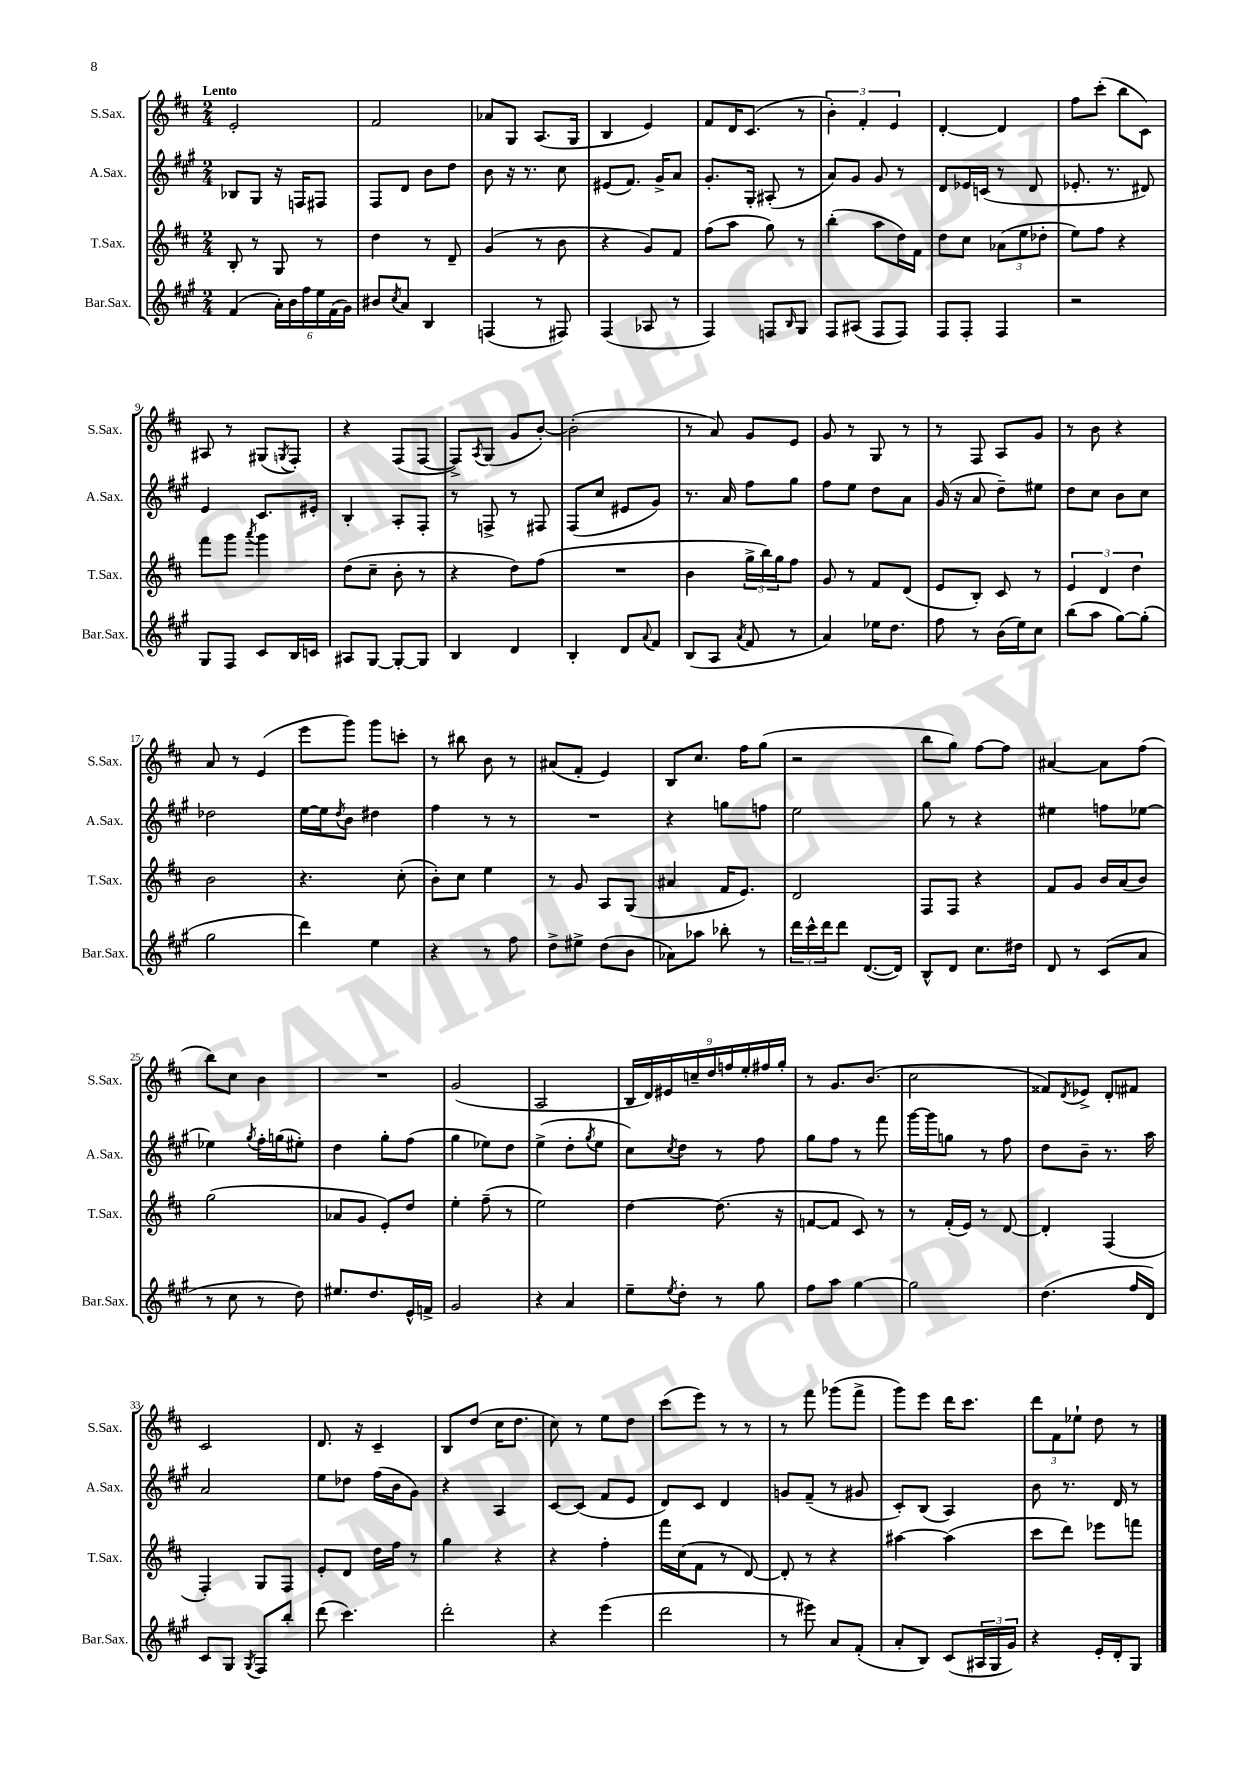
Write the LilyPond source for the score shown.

<<
\new StaffGroup <<
\new Staff = "s0" \with { instrumentName = "S.Sax." shortInstrumentName = "S.Sax." } {
    \clef treble \key d \major \numericTimeSignature \time 2/4 \tempo "Lento"
    e'2-. |
    fis'2 |
    aes'8 g8 a8.( g16 |
    b4 e'4) |
    fis'8 d'16 cis'8.( r8 |
    \tuplet 3/2 { b'4-.) fis'4-. e'4 } |
    d'4~-. d'4 |
    fis''8 cis'''8-.( b''8 cis'8) |
    ais8 r8 gis8( \acciaccatura { g8 } fis8-.) |
    r4 fis8( fis8~ |
    fis8->) \acciaccatura { a8 } g8( g'8 b'8~-.) |
    b'2-.( |
    r8 a'8) g'8 e'8 |
    g'8 r8 g8 r8 |
    r8 fis8 a8 g'8 |
    r8 b'8 r4 |
    a'8 r8 e'4( |
    e'''8 g'''8) g'''8 c'''8-. |
    r8 bis''8 b'8 r8 |
    ais'8( fis'8-. e'4) |
    b8 cis''8. fis''16 g''8( |
    r2 |
    b''8 g''8) fis''8~ fis''8 |
    ais'4~ ais'8 fis''8( |
    b''8) cis''8 b'4 |
    R2 |
    g'2( |
    a2 |
    \tuplet 9/8 { b16 d'16) eis'16 c''16-- d''16 f''16 e''16-. fis''16 g''16-. } |
    r8 g'8. b'8.( |
    cis''2 |
    fisis'8) \acciaccatura { d'8 } ees'8-> d'8-. fis'8 |
    cis'2 |
    d'8. r16 cis'4-- |
    b8 d''8( cis''16 d''8. |
    cis''8) r8 e''8 d''8 |
    cis'''8( e'''8) r8 r8 |
    r8 fis'''8 ges'''8( fis'''8-> |
    g'''8) e'''8 d'''16 cis'''8. |
    \tuplet 3/2 { d'''8 fis'8 ees''8-! } d''8 r8 \bar "|." |
}
\new Staff = "s1" \with { instrumentName = "A.Sax." shortInstrumentName = "A.Sax." } {
    \clef treble \key a \major \numericTimeSignature \time 2/4
    bes8 gis8 r16 f16 fis8 |
    fis8 d'8 b'8 d''8 |
    b'8 r16 r8. cis''8 |
    eis'8( fis'8.) gis'16-> a'8 |
    gis'8.-. gis16-. ais8-.( r8 |
    a'8) gis'8 gis'8 r8 |
    d'8 ees'16 c'16( r8 d'8 |
    ees'8.-. r8. dis'8) |
    e'4 cis'8. eis'16-. |
    b4-. a8-. fis8-. |
    r8 f8-> r8 fis8 |
    fis8( cis''8 eis'8 gis'8) |
    r8. a'16 fis''8 gis''8 |
    fis''8 e''8 d''8 a'8 |
    gis'16( r16 a'8 d''8--) eis''8 |
    d''8 cis''8 b'8 cis''8 |
    des''2 |
    e''16~ e''16 \acciaccatura { d''8 } b'8 dis''4 |
    fis''4 r8 r8 |
    R2 |
    r4 g''8 f''8 |
    e''2 |
    gis''8 r8 r4 |
    eis''4 f''8 ees''8~ |
    ees''4 \acciaccatura { gis''8 } fis''16-. g''16( eis''8-.) |
    d''4 gis''8-. fis''8( |
    gis''4 ees''8) d''8 |
    e''4->( d''8-. \acciaccatura { gis''8 } e''8 |
    cis''8) \acciaccatura { cis''8 } d''8 r8 fis''8 |
    gis''8 fis''8 r8 fis'''8 |
    gis'''16~ gis'''16 g''8 r8 fis''8 |
    d''8 b'8-- r8. a''16 |
    a'2 |
    e''8 des''8 fis''16( b'16 gis'8) |
    r4 a4 |
    cis'8~ cis'8( fis'8 e'8 |
    d'8) cis'8 d'4 |
    g'8 fis'8--( r8 gis'8 |
    cis'8-.) b8( a4) |
    b'8 r8. d'16 r8 \bar "|." |
}
\new Staff = "s2" \with { instrumentName = "T.Sax." shortInstrumentName = "T.Sax." } {
    \clef treble \key d \major \numericTimeSignature \time 2/4
    b8-. r8 g8 r8 |
    d''4 r8 d'8-- |
    g'4( r8 b'8 |
    r4 g'8) fis'8 |
    fis''8( a''8 g''8) r8 |
    b''4-.( a''8 d''16) fis'16 |
    d''8 cis''8 \tuplet 3/2 { aes'8( e''8 des''8-. } |
    e''8) fis''8 r4 |
    fis'''8 g'''8 \acciaccatura { a'''8 } g'''4 |
    d''8( cis''8-- b'8-. r8 |
    r4 d''8) fis''8( |
    R2 |
    b'4 \tuplet 3/2 { g''16-> b''16) g''16 } fis''8 |
    g'8 r8 fis'8 d'8( |
    e'8 b8-.) cis'8 r8 |
    \tuplet 3/2 { e'4 d'4 d''4 } |
    b'2 |
    r4. cis''8-.( |
    b'8-.) cis''8 e''4 |
    r8 g'8 a8 g8( |
    ais'4 fis'16 e'8.) |
    d'2 |
    fis8 fis8 r4 |
    fis'8 g'8 b'16 a'16( b'8) |
    g''2( |
    aes'8 g'8 e'8-.) d''8 |
    e''4-. fis''8--( r8 |
    e''2) |
    d''4~ d''8.( r16 |
    f'8~ f'8 cis'8) r8 |
    r8 fis'16-.( e'16) r8 d'8~ |
    d'4-. fis4( |
    fis4-.) g8 fis8 |
    e'8-. d'8 d''16 fis''16 r8 |
    g''4 r4 |
    r4 fis''4-. |
    fis'''16 cis''16( fis'8 r8 d'8~) |
    d'8-. r8 r4 |
    ais''4~ ais''4( |
    cis'''8 d'''8) ees'''8 f'''8 \bar "|." |
}
\new Staff = "s3" \with { instrumentName = "Bar.Sax." shortInstrumentName = "Bar.Sax." } {
    \clef treble \key a \major \numericTimeSignature \time 2/4
    fis'4( \tuplet 6/4 { a'16-.) b'16 fis''16 e''16 fis'16( gis'16) } |
    bis'8 \acciaccatura { cis''8 } a'8 b4 |
    f4( r8 fis8) |
    fis4( aes8 r8 |
    fis4) f8 \grace { b16 } gis8 |
    fis8 ais8( fis8 fis8) |
    fis8 fis8-. fis4 |
    r2 |
    gis8 fis8 cis'8 b16 c'16 |
    ais8 gis8~ gis8~-. gis8 |
    b4 d'4 |
    b4-. d'8 \appoggiatura { a'8 } fis'8 |
    b8( a8 \acciaccatura { a'8 } fis'8 r8 |
    a'4) ees''16 d''8. |
    fis''8 r8 b'16( e''16) cis''8 |
    b''8( a''8 gis''8~) gis''8-.( |
    gis''2 |
    d'''4) e''4 |
    r4 r8 fis''8 |
    d''8-> eis''8-> d''8( b'8 |
    aes'8) aes''8 bes''8-. r8 |
    \tuplet 3/2 { d'''16 cis'''16-^ d'''16 } d'''8 d'8.~( d'16) |
    b8-^ d'8 cis''8. dis''16 |
    d'8 r8 cis'8( a'8 |
    r8 cis''8 r8 d''8) |
    eis''8. d''8. e'16-^ f'16-> |
    gis'2 |
    r4 a'4 |
    e''8-- \acciaccatura { e''8 } d''8-. r8 gis''8 |
    fis''8 a''8 gis''4~ |
    gis''2 |
    d''4.( fis''16 d'16) |
    cis'8 gis8 \acciaccatura { gis8 } fis8 b''8-. |
    d'''8( cis'''4.) |
    d'''2-. |
    r4 e'''4( |
    d'''2 |
    r8 eis'''8) a'8 fis'8-.( |
    a'8-. b8) cis'8( \tuplet 3/2 { ais16 gis16 gis'16) } |
    r4 e'16-. d'16-. gis8 \bar "|." |
}
>>
>>
